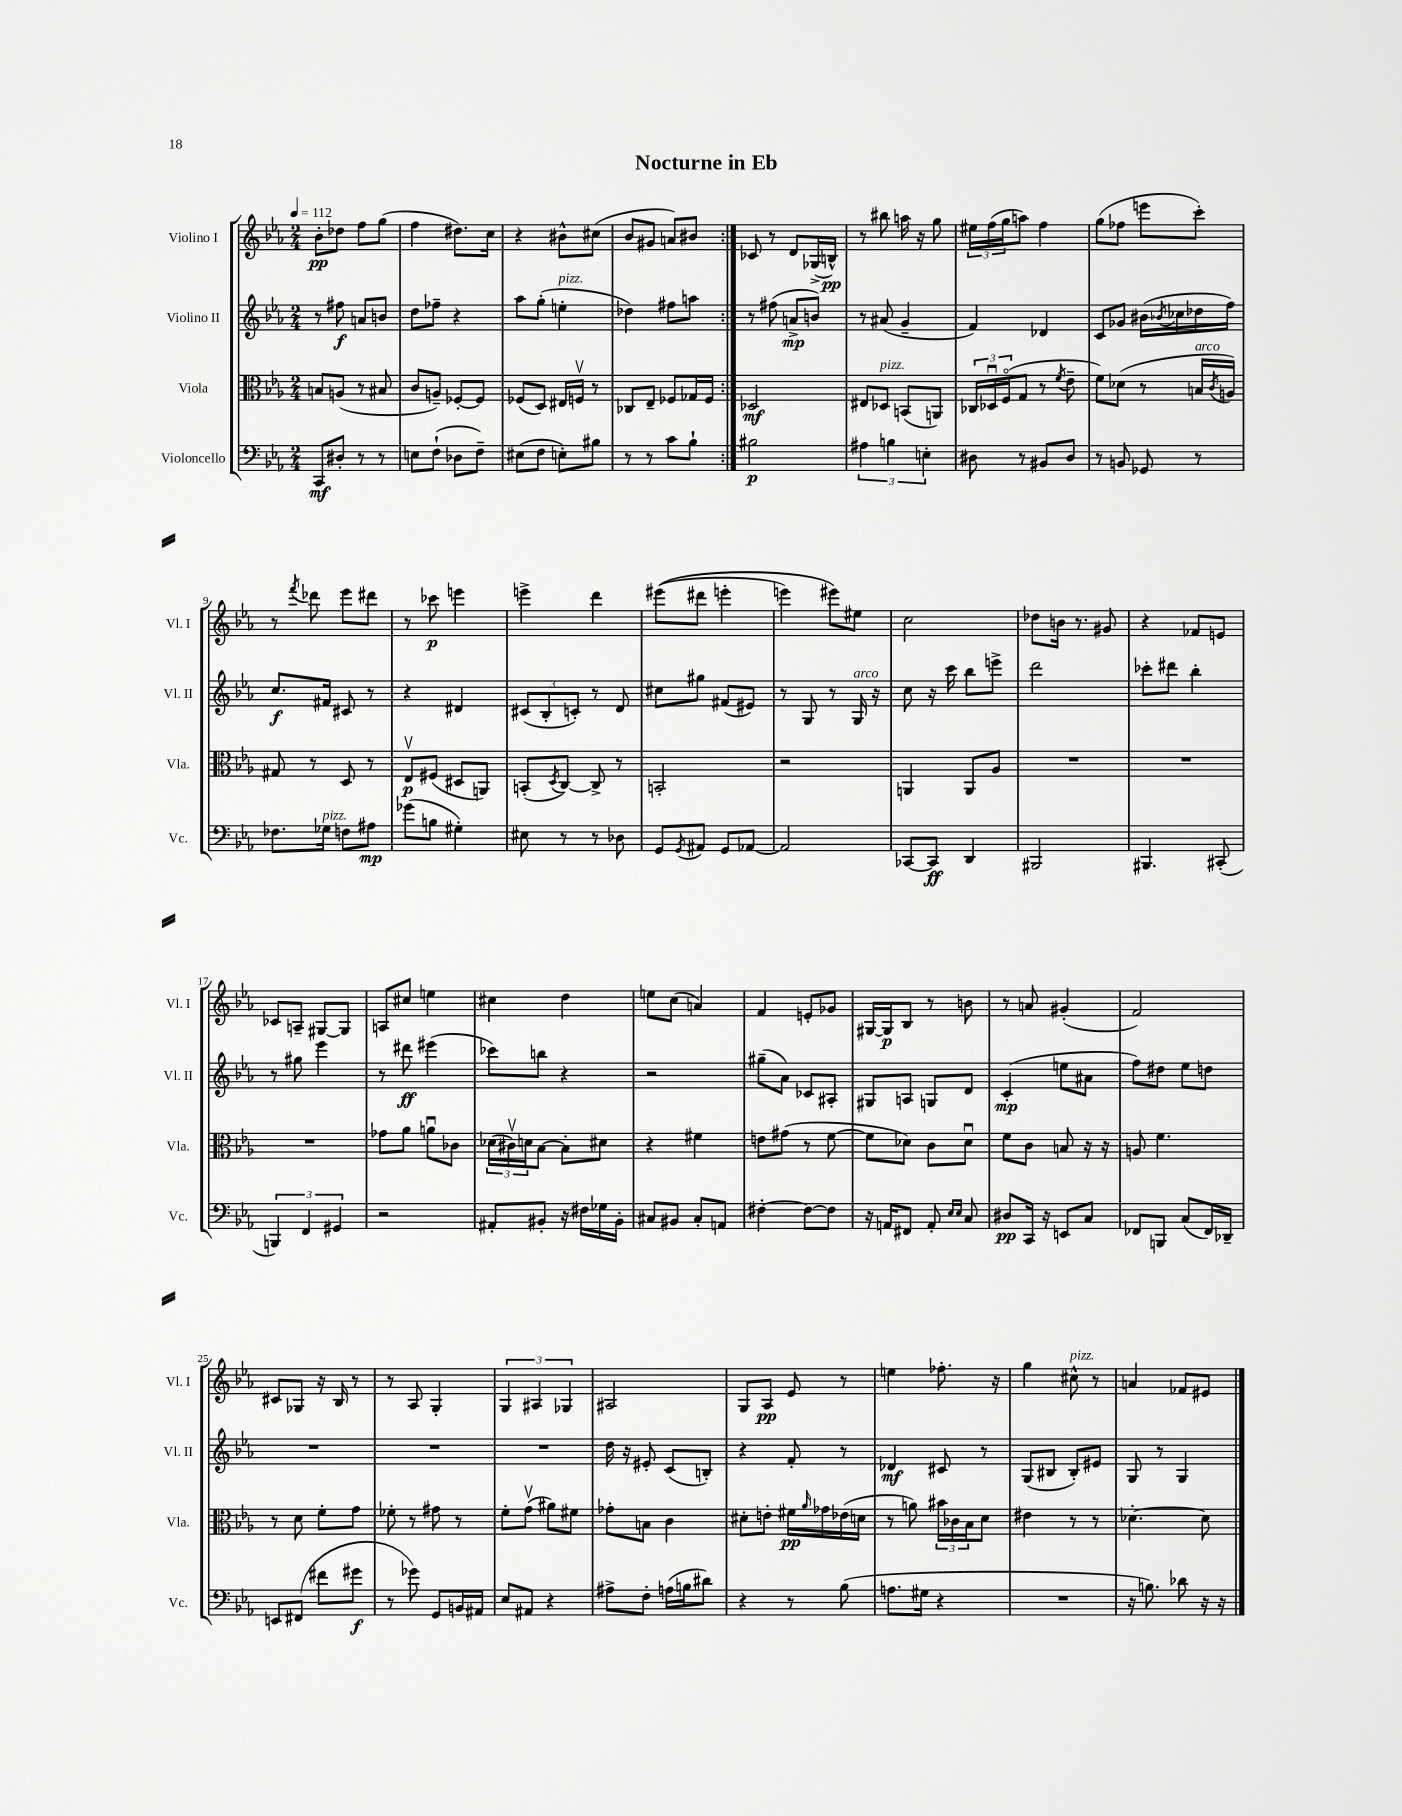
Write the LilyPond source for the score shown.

\header { title = "Nocturne in Eb" }
<<
\new StaffGroup <<
\new Staff = "s0" \with { instrumentName = "Violino I" shortInstrumentName = "Vl. I" } {
    \clef treble \key ees \major \numericTimeSignature \time 2/4 \tempo 4 = 112
    \repeat volta 2 { bes'8-.\pp des''8 f''8 g''8( |
    f''4 dis''8.) c''16 |
    r4 bis'8-^ cis''8( |
    bes'8 gis'8 a'8) bis'8 | }
    ces'8 r8 d'8 ges16->( b16-^\pp) |
    r8 bis''8 a''16 r16 g''8 |
    \tuplet 3/2 { eis''16 f''16( g''16 } a''8) f''4 |
    g''8( fes''8 e'''8 c'''8-.) |
    r8 \acciaccatura { f'''8 } des'''8 ees'''8 dis'''8 |
    r8 ces'''8\p e'''4 |
    e'''4-> d'''4 |
    eis'''8(\( dis'''8 e'''4-. |
    e'''4) eis'''8\) eis''8 |
    c''2 |
    des''8 b'16 r8. gis'8 |
    r4 fes'8 e'8 |
    ces'8 a8-- gis8~ gis8 |
    a8 cis''8 e''4 |
    cis''4 d''4 |
    e''8 c''8( a'4) |
    f'4 e'8-. ges'8 |
    gis16~ gis16\p bes8 r8 b'8 |
    r8 a'8 gis'4-.( |
    f'2) |
    cis'8 ges8 r16 bes16 r8 |
    r8 aes8 g4-. |
    \tuplet 3/2 { g4 ais4 ges4 } |
    ais2 |
    g8 aes8\pp ees'8 r8 |
    e''4 fes''8.-. r16 |
    g''4 cis''8-^^\markup { \italic "pizz." } r8 |
    a'4 fes'8 eis'8 \bar "|." |
}
\new Staff = "s1" \with { instrumentName = "Violino II" shortInstrumentName = "Vl. II" } {
    \clef treble \key ees \major \numericTimeSignature \time 2/4
    \repeat volta 2 { r8 fis''8\f a'8 b'8 |
    d''8 fes''8-- r4 |
    aes''8 g''8-.( e''4-.^\markup { \italic "pizz." } |
    des''4) fis''8 a''8 | }
    r8 fis''8( a'8->\mp b'8) |
    r8 ais'8( g'4-- |
    f'4) des'4 |
    c'8 ges'8 bis'16( \acciaccatura { bes'8 } ces''16 des''16 f''16) |
    c''8.\f fis'16 cis'8 r8 |
    r4 dis'4 |
    \tuplet 3/2 { cis'8( bes8-. c'8-.) } r8 d'8 |
    cis''8 gis''8 fis'8( eis'8) |
    r8 g8 r8 g16^\markup { \italic "arco" } r16 |
    c''8 r16 c'''16 bes''8 e'''8-> |
    d'''2 |
    ces'''8-. dis'''8 bes''4-. |
    r8 gis''8 ees'''4 |
    r8 dis'''8\ff eis'''4( |
    ces'''8) b''8 r4 |
    r2 |
    gis''8--( aes'8) ces'8 ais8-. |
    gis8 a8 g8 d'8 |
    c'4-.\mp( e''8 ais'8 |
    f''8) dis''8 ees''8 d''8 |
    R2 |
    R2 |
    R2 |
    d''16 r16 eis'8-. c'8( b8-.) |
    r4 f'8-. r8 |
    des'4\mf cis'8 r8 |
    g8( bis8 bis8-.) eis'8 |
    g8 r8 g4 \bar "|." |
}
\new Staff = "s2" \with { instrumentName = "Viola" shortInstrumentName = "Vla." } {
    \clef alto \key ees \major \numericTimeSignature \time 2/4
    \repeat volta 2 { b8 a8( r8 bis8 |
    c'8 a8--) fes8~-. fes8 |
    fes8( d8) eis16 f16\upbow r8 |
    ces8 ees8-- fes8 ges16 fes16 | }
    des2\mf |
    eis8 des8^\markup { \italic "pizz." } b,8( a,8) |
    \tuplet 3/2 { ces16 des16\downbow f16\flageolet( } g8 r8 \acciaccatura { f'8 } ees'8-- |
    f'8) des'8( r8 b16^\markup { \italic "arco" } \acciaccatura { c'8 } a16) |
    gis8 r8 d8 r8 |
    ees8\upbow\p fis8( dis8 a,8) |
    b,8-.( \acciaccatura { d8 } c8~) c8-> r8 |
    b,2-. |
    r2 |
    a,4 a,8 aes8 |
    R2 |
    R2 |
    R2 |
    ges'8 aes'8 a'8\downbow ces'8 |
    \tuplet 3/2 { des'16( cis'16\upbow) d'16 } bes8~ bes8-. dis'8 |
    r4 fis'4 |
    e'8 gis'8( r8 f'8~ |
    f'8 des'8) c'8 des'8\downbow |
    f'8 c'8 b8 r16 r16 |
    a8 f'4. |
    r8 d'8 f'8-. g'8 |
    fes'8-. r8 gis'8 r8 |
    f'8-. g'8\upbow( ais'8) fis'8 |
    ges'8-. b8 c'4 |
    dis'8-. e'8-. fis'16\pp \grace { aes'16 } ges'16 ees'16( d'16 |
    r8 a'8) \tuplet 3/2 { bis'16 ces'16 bes16 } d'8 |
    eis'4 r8 r8 |
    des'4.~-. des'8 \bar "|." |
}
\new Staff = "s3" \with { instrumentName = "Violoncello" shortInstrumentName = "Vc." } {
    \clef bass \key ees \major \numericTimeSignature \time 2/4
    \repeat volta 2 { c,8\mf dis8-. r8 r8 |
    e8 f8-!( des8 f8--) |
    eis8( f8 e8-.) bis8 |
    r8 r8 c'8 bes8-! | }
    bis2\p |
    \tuplet 3/2 { ais4 b4 e4-. } |
    dis8 r8 bis,8 dis8 |
    r8 b,8 ges,8 r8 |
    fes8. ges16^\markup { \italic "pizz." } f8 ais8\mp |
    ges'8( b8 gis4-.) |
    eis8 r8 r8 des8 |
    g,8 \acciaccatura { g,8 } ais,8 g,8 aes,8~ |
    aes,2 |
    ces,8~ ces,8\ff d,4 |
    bis,,2 |
    bis,,4. cis,8-.( |
    \tuplet 3/2 { b,,4) f,4 gis,4 } |
    r2 |
    ais,8-. bis,8-. r16 fis16 ges16 bis,16-. |
    cis8 bis,8 cis8-. a,8 |
    fis4~-. fis8~ fis8 |
    r16 a,16 fis,8 a,8-. \grace { ees16 ees16 } c8 |
    dis8\pp c,16 r16 e,8 c8 |
    fes,8 b,,8 c8( fes,16) des,16-- |
    e,8 fis,8( fis'8 gis'8\f |
    r8 ges'8) g,8 b,16 ais,16 |
    ees8 ais,8 r4 |
    ais8-> f8-. a16( b16 dis'8) |
    r4 r8 bes8( |
    a8. gis16 r4 |
    R2 |
    r16 b8.) des'8 r16 r16 \bar "|." |
}
>>
>>
